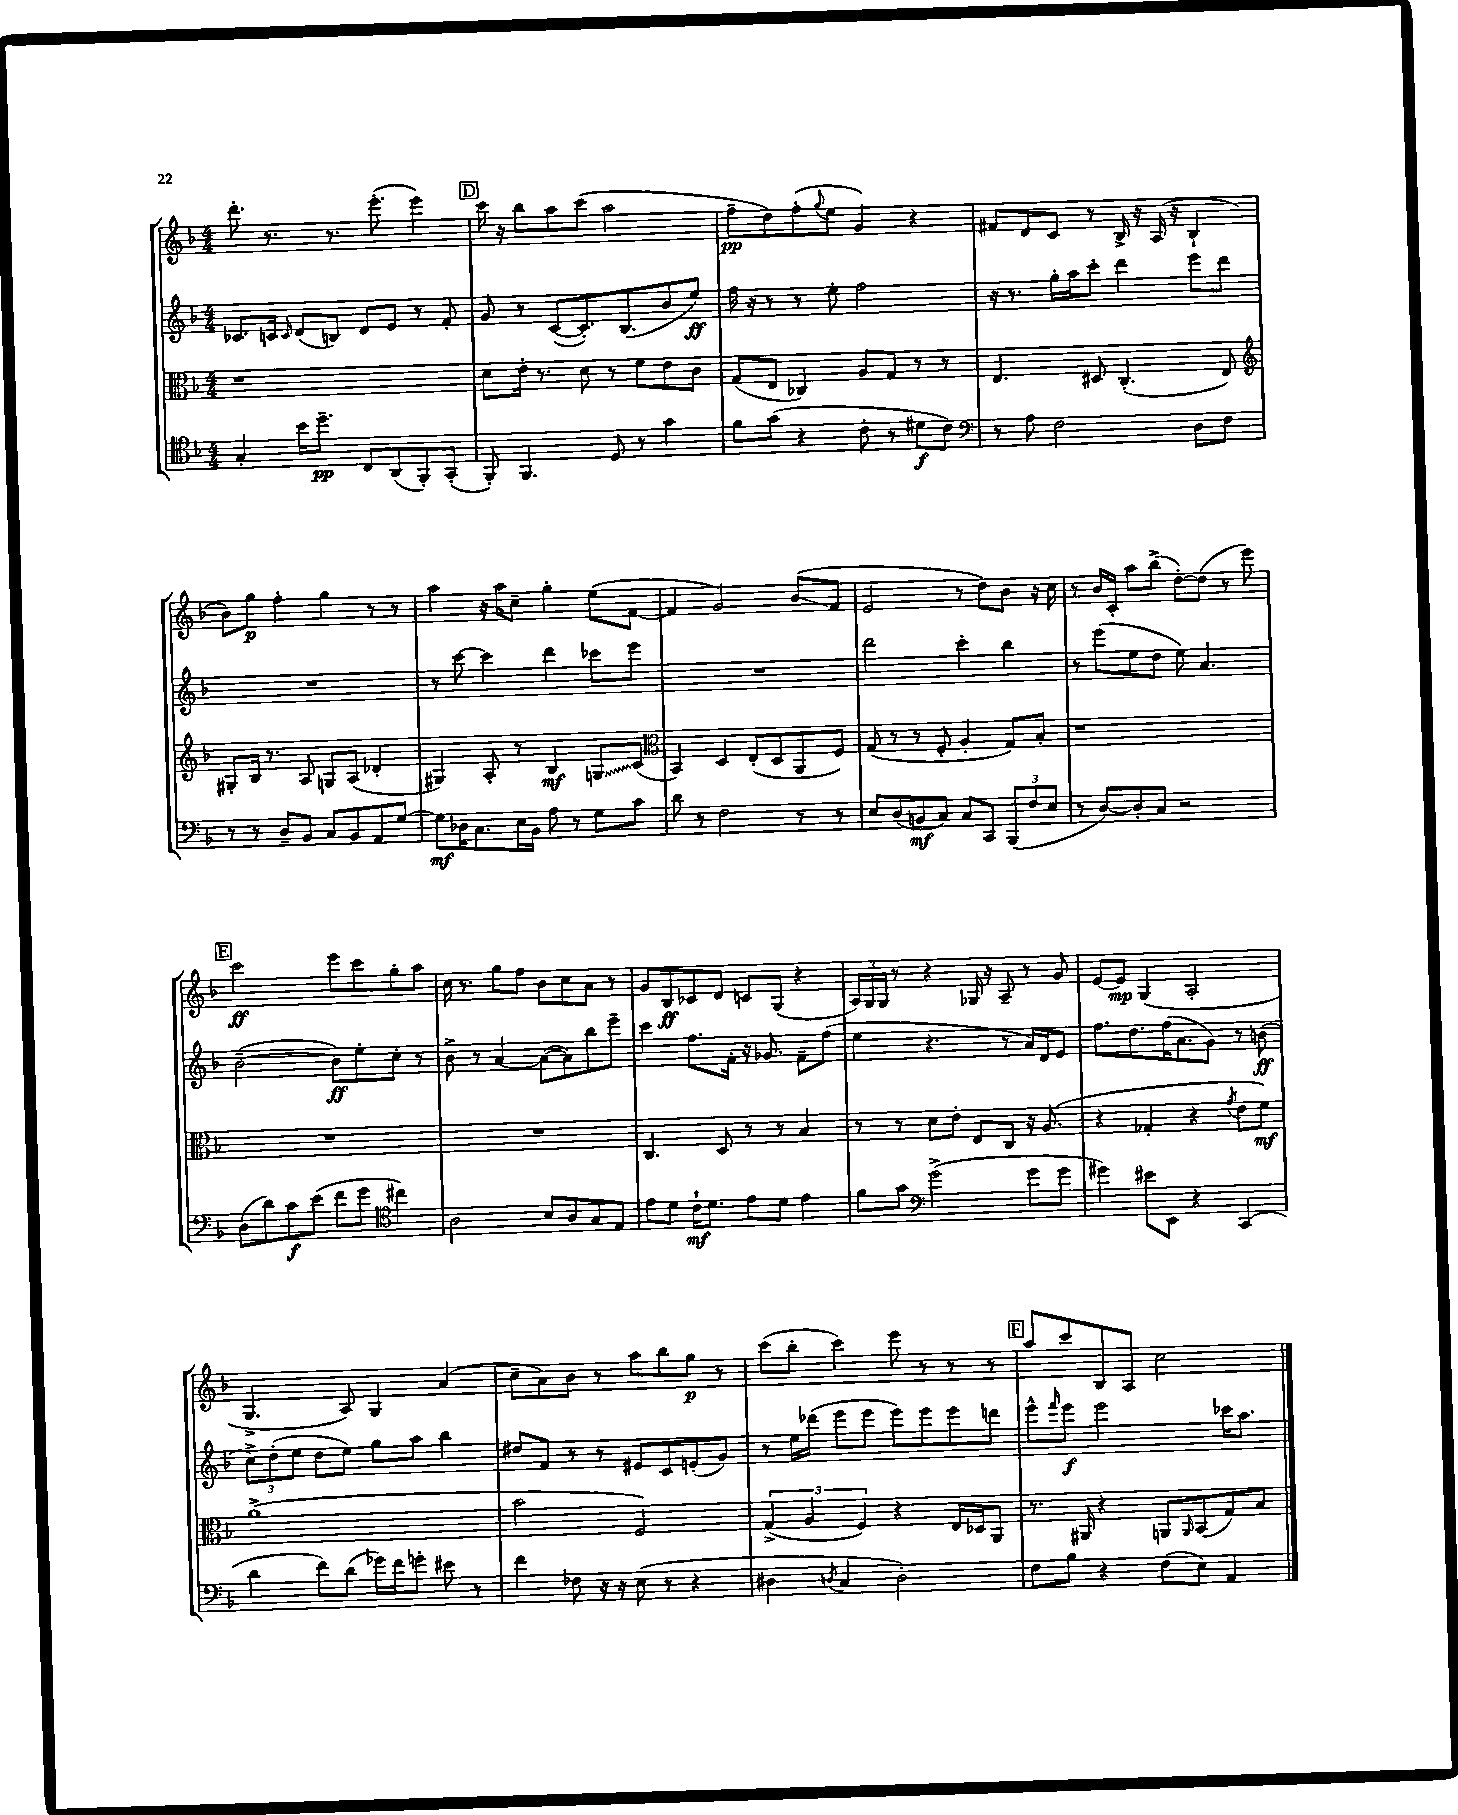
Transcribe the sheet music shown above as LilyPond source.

<<
\new StaffGroup <<
\new Staff = "s0" {
    \clef treble \key f \major \numericTimeSignature \time 4/4
    d'''8.-. r8. r8. e'''8.-.( e'''4) |
    \mark \markup { \box "D" } c'''16 r16 bes''8 a''8 c'''8( a''2 |
    f''8--\pp d''8) f''8-.( \appoggiatura { g''8 } e''8 g'4) r4 |
    fis'8 d'8 c'8 r8 bes16-> r16 a16( r16 bes4-! |
    bes'8) g''8\p f''4-. g''4 r8 r8 |
    a''4 r16 a''16 c''8-- g''4-. e''8( f'8~ |
    f'4 g'2) bes'8\glissando( f'8 |
    e'2 r8 d''8) bes'8 r16 c''16 |
    r8 bes'16 c'16-. a''8 bes''8->( d''8~-.) d''8( r8 e'''8) |
    \mark \markup { \box "E" } c'''2\ff e'''8 c'''8 g''8-. a''8 |
    c''16 r8. g''8 f''8 bes'8 c''8 a'8 r8 |
    g'8 bes8\ff ces'8 d'8 c'8 g8( r4 |
    \tuplet 3/2 { a16) g16 g16 } r8 r4 ges16 r16 a8-- r8 g'8 |
    e'8~ e'8\mp g4( a2-. |
    g4.-> a8) g4 a'4( |
    c''8-- a'8) bes'8 r8 a''8 bes''8 g''8\p r8 |
    c'''8( bes''8-. c'''4) e'''8 r8 r8 r8 |
    \mark \markup { \box "F" } a''8 c'''8 bes8 a8 c''2 \bar "|." |
}
\new Staff = "s1" {
    \clef treble \key f \major \numericTimeSignature \time 4/4
    ces'8. c'16 \grace { c'16 } d'8( b8) d'8 e'8 r8 f'8-. |
    \mark \markup { \box "D" } g'8 r8 c'8~( c'8.-.) bes8.( bes'8 e''8\ff) |
    f''16 r16 r8 r8 e''8-. f''2 |
    r16 r8. g''16-. a''16 c'''8-. d'''4 e'''8 d'''8 |
    R1 |
    r8 c'''8~ c'''4 d'''4 ces'''8 e'''8 |
    R1 |
    d'''2 c'''4-. bes''4 |
    r8 e'''8( e''8 d''8 e''8) a'4. |
    \mark \markup { \box "E" } bes'2~--( bes'8\ff) e''8-. c''8-. r8 |
    bes'8-> r8 a'4~ a'8~( a'8) bes''8 e'''8-- |
    c'''4 f''8. f'16-. r16 ges'8. f'8-- f''8( |
    e''4 r4. r8 a'16) d'16 e'8 |
    f''8. d''8. f''16( a'8. g'8) r8 b'8\ff( |
    \tuplet 3/2 { c''8->) d''8-.( e''8 } d''8 e''8) g''8 a''8 bes''4 |
    dis''8 f'8 r8 r8 eis'8 c'8 e'8-.( g'8) |
    r8 e''16 des'''16( e'''8 e'''8 e'''8) e'''8 e'''8 d'''8 |
    \mark \markup { \box "F" } e'''8-^ \grace { f'''16 } e'''8\f e'''2 ces'''16 a''8. \bar "|." |
}
\new Staff = "s2" {
    \clef alto \key f \major \numericTimeSignature \time 4/4
    r1 |
    \mark \markup { \box "D" } d'8 e'16-. r8. d'8 r8 f'8 e'8 c'8 |
    g8( e8 ces4) a8 g8 r8 r8 |
    e4. dis8 c4.-.( e8) |
    \clef treble gis8-. bes16 r8. a8 g8 a8( des'4-. |
    gis4) a8-. r8 bes4\mf \once \override Glissando.style = #'zigzag g8\glissando c'8( |
    \clef alto bes,4) d4 e8-.( d8 a,8 f8) |
    g8( r8 r8 f8-. a4-. g8) bes8-. |
    r1 |
    \mark \markup { \box "E" } R1 |
    R1 |
    c4. d8 r8 r8 bes4 |
    r8 r8 d'8 e'8-. e8 c8 r16 a8.( |
    r4 ges4-. r4 \acciaccatura { g'8 } e'8 f'8\mf) |
    a'1->( |
    bes'2 f2) |
    \tuplet 3/2 { g4->( a4 f4) } r4 e16 des16 a,8 |
    \mark \markup { \box "F" } r8. ais,16 r4 a,8 \grace { a,16 } bes,8( g8) bes8 \bar "|." |
}
\new Staff = "s3" {
    \clef tenor \key f \major \numericTimeSignature \time 4/4
    g4-. bes'16 d''8.--\pp c8 a,8( f,8-.) g,8-.( |
    \mark \markup { \box "D" } f,8-.) f,4. d8 r8 g'4 |
    f'8 g'8( r4 c'8-. r8 dis'8\f c'8) |
    \clef bass r8 a8 f2 d8 f8 |
    r8 r8 d8-- bes,8 c8 bes,8 a,8 g8~ |
    g8\mf des16 c8. e16 bes,16 a8 r8 g8 c'8 |
    d'8 r8 f2 r8 r8 |
    e8 d8( b,8\mf c8) c8 c,8 \tuplet 3/2 { bes,,8( f8 e8 } |
    r8 d8~) d8-. c8 r2 |
    \mark \markup { \box "E" } d8( d'8) c'8\f e'8( f'8 g'8 \clef tenor cis''4) |
    a2 bes8 a8 g8 e8 |
    e'8 d'8 c'16-!\mf d'8. e'8 d'8 e'4 |
    f'8 g'8 \clef bass g'2->( g'8 g'8 |
    gis'4) eis'8 e,8 r4 c,4( |
    d'4 f'8) d'8( ges'16) f'16 g'8-. eis'8 r8 |
    f'4 fes8 r16 r16 e8( r8 r4 |
    dis4 \acciaccatura { d8 } c4 d2-.) |
    \mark \markup { \box "F" } f8 bes8 r4 f8( e8) a,4 \bar "|." |
}
>>
>>
\layout { \context { \Score \remove "Bar_number_engraver" } }
